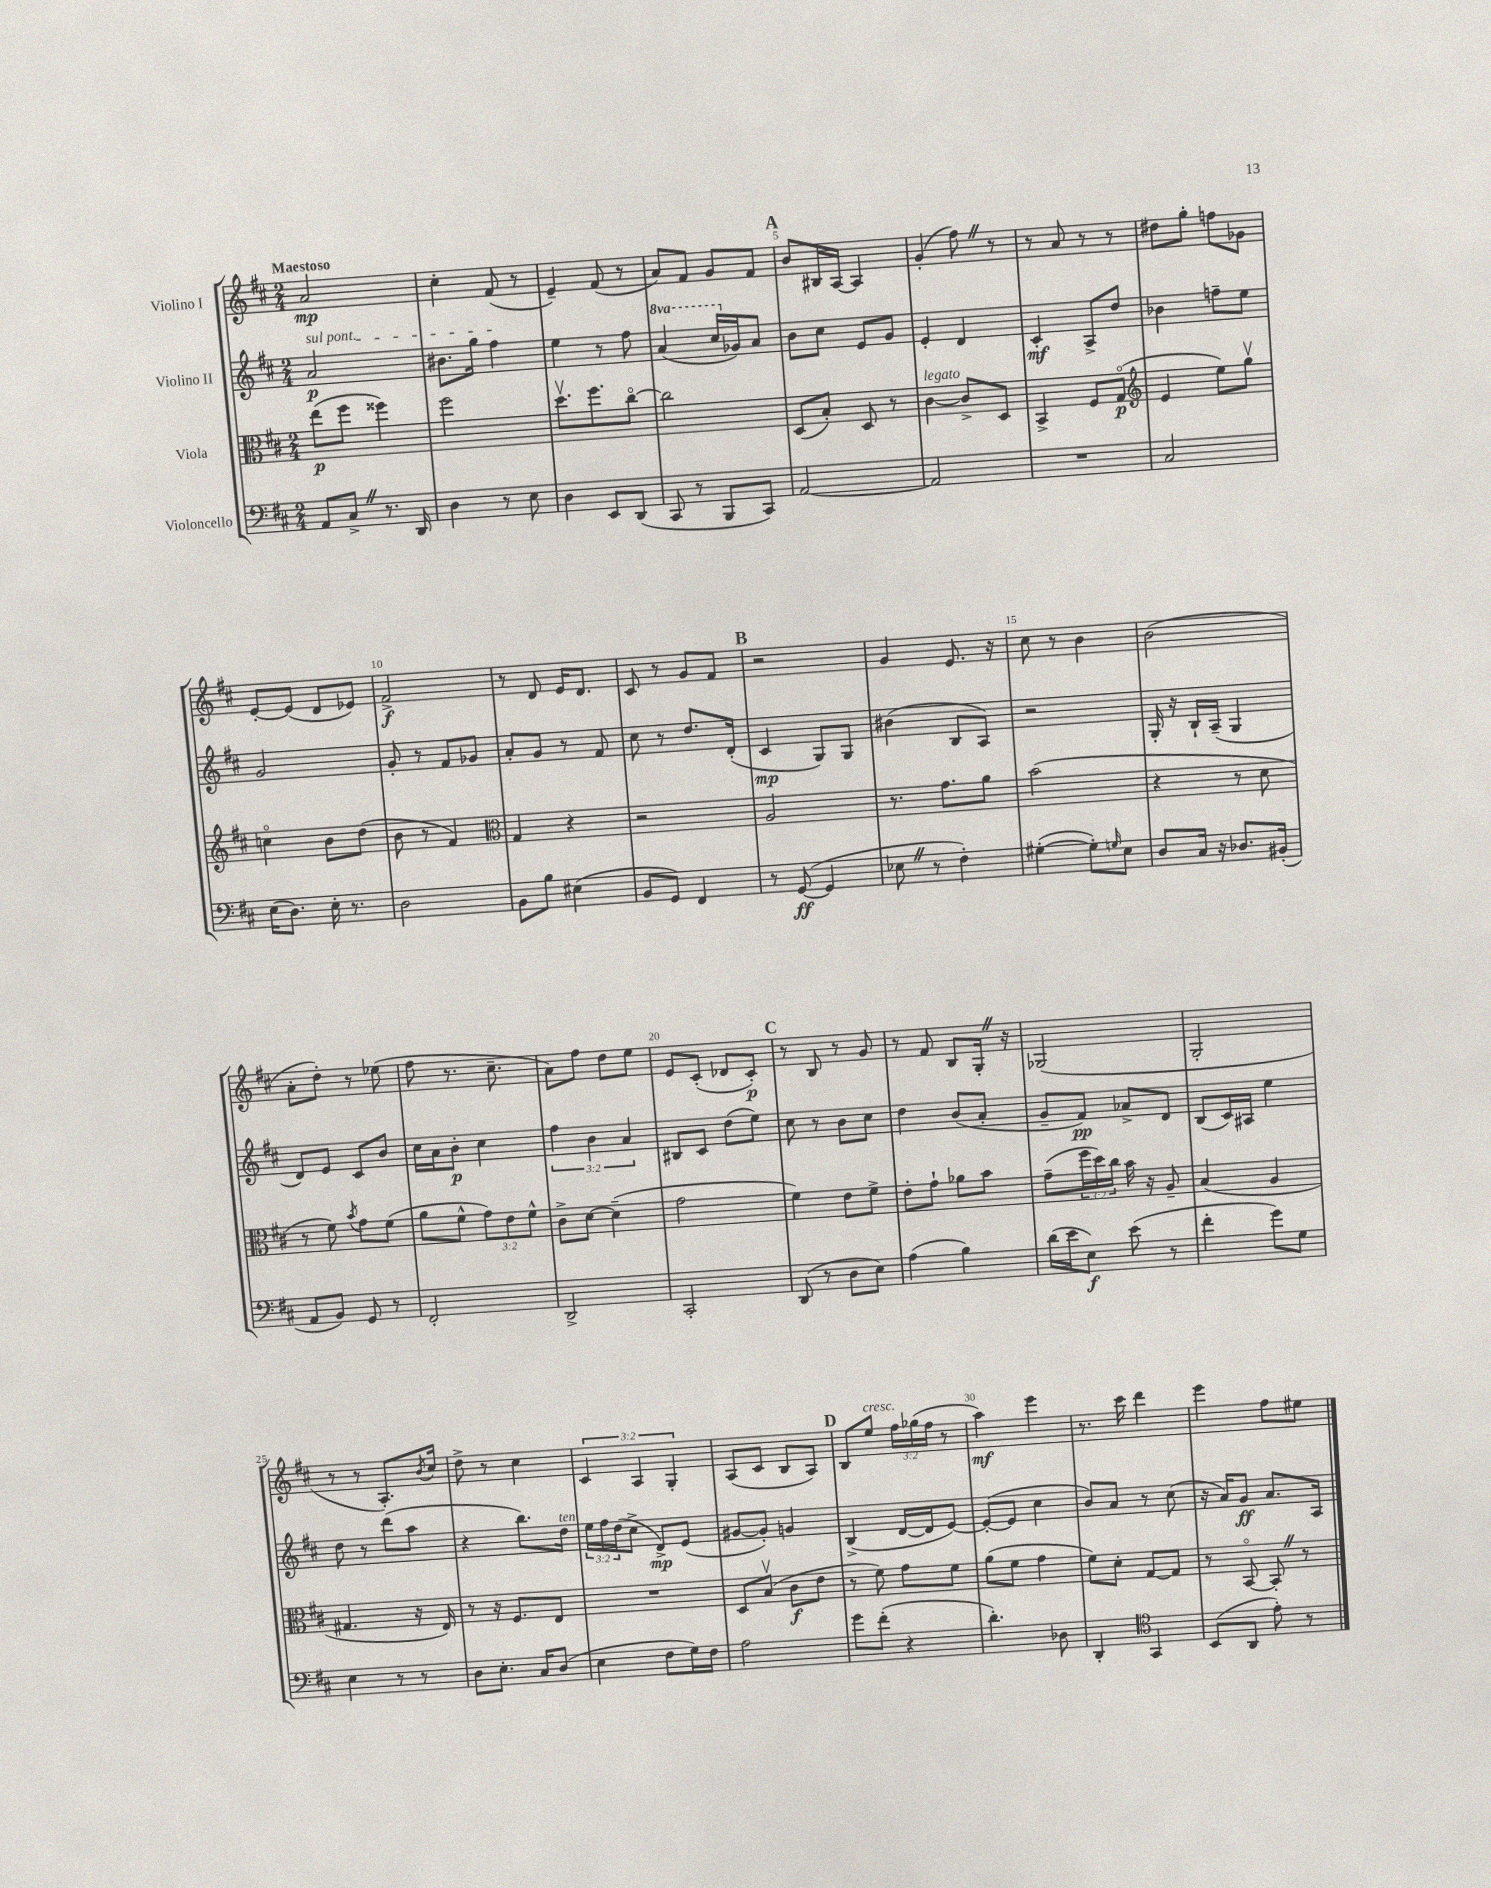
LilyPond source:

<<
\new StaffGroup <<
\new Staff = "s0" \with { instrumentName = "Violino I" } {
    \clef treble \key d \major \numericTimeSignature \time 2/4 \override Staff.TupletNumber.text = #tuplet-number::calc-fraction-text \tempo "Maestoso"
    a'2\mp |
    cis''4-. fis'8( r8 |
    e'4--) fis'8( r8 |
    a'8) fis'8 g'8 fis'8 |
    \mark \markup { \bold "A" } b'8 bis16 a16~ a4 |
    g'4-.( fis''8) \once \override BreathingSign.text = \markup { \musicglyph "scripts.caesura.straight" } \breathe r8 |
    r8 a'8 r8 r8 |
    dis''8 g''8-. f''8 ges'8 |
    e'8~-. e'8( d'8 ees'8) |
    fis'2->\f |
    r8 d'8 e'16 d'8. |
    cis'8 r8 g'8 fis'8 |
    \mark \markup { \bold "B" } r2 |
    g'4 e'8. r16 |
    cis''8 r8 b'4 |
    b'2( |
    a'8-. d''8-.) r8 ees''8( |
    fis''8 r8. cis''8.-- |
    a'8) fis''8 d''8 e''8 |
    e'8 cis'8-.( des'8 cis'8-.\p) |
    \mark \markup { \bold "C" } r8 b8 r8 g'8 |
    r8 fis'8 b8 g16-. \once \override BreathingSign.text = \markup { \musicglyph "scripts.caesura.straight" } \breathe r16 |
    ges2( |
    g2-. |
    r8 r8 a8.-.) \acciaccatura { b'8 } cis''16 |
    d''8-> r8 cis''4 |
    \tuplet 3/2 { cis'4 a4 g4-. } |
    a8( cis'8 b8 a8) |
    \mark \markup { \bold "D" } b8 e''8^\markup { \italic "cresc." } \tuplet 3/2 { fis''16 ges''16( fis''16 } r8 |
    a''4\mf) e'''4 |
    r8. cis'''16 d'''4 |
    e'''4 fis''8 eis''8 \bar "|." |
}
\new Staff = "s1" \with { instrumentName = "Violino II" } {
    \clef treble \key d \major \numericTimeSignature \time 2/4 \override Staff.TupletNumber.text = #tuplet-number::calc-fraction-text \set Staff.ottavationMarkups = #ottavation-simple-ordinals
    \once \override TextSpanner.bound-details.left.text = \markup { \italic "sul pont." } a'2\p\startTextSpan |
    bis'8. g''16 fis''4\stopTextSpan |
    e''4 r8 fis''8 |
    \ottava #1 a''4( cis'''16 \ottava #0 ges'16) a'8 |
    \mark \markup { \bold "A" } b'8 cis''8 e'8 g'8 |
    e'4-. d'4 |
    cis'4-.\mf a8-> d''8 |
    bes'4 f''8-- e''8 |
    g'2 |
    g'8-. r8 fis'8 ges'8 |
    a'8-. g'8 r8 fis'8 |
    cis''8 r8 d''8. d'16-.( |
    \mark \markup { \bold "B" } cis'4\mp g8) g8 |
    bis'4( b8 a8) |
    r2 |
    g16-. r16 b16-! a16--( g4 |
    d'8) e'8 cis'8 b'8 |
    cis''16 a'16 b'8-.\p cis''4 |
    \tuplet 3/2 { fis''4 b'4 a'4 } |
    bis8 cis'8 d''8( e''8) |
    \mark \markup { \bold "C" } cis''8 r8 b'8 cis''8 |
    d''4 b'8( a'8-. |
    g'8-- fis'8\pp) aes'8-> d'8 |
    b8( cis'16) ais16 e''4 |
    d''8 r8 d'''8( a''8 |
    r4 b''8.) d''16^\markup { \italic "ten." } |
    \tuplet 3/2 { e''16 fis''16 d''16( } cis''8-> d'8->\mp) e'8( |
    gis'8~ gis'8-.) g'4 |
    \mark \markup { \bold "D" } b4->( d'16~ d'16 e'8~) |
    e'8~-.( e'8 cis''4 |
    b'8) a'8 r8 cis''8( |
    r16 a'16) g'8\ff a'8. a16 \bar "|." |
}
\new Staff = "s2" \with { instrumentName = "Viola" } {
    \clef alto \key d \major \numericTimeSignature \time 2/4 \override Staff.TupletNumber.text = #tuplet-number::calc-fraction-text
    e''8\p( fis''8 fisis''4) |
    fis''2 |
    d''8.\upbow fis''8. cis''8~\flageolet |
    cis''2 |
    \mark \markup { \bold "A" } d8( b8-.) d8 r8 |
    cis'4~^\markup { \italic "legato" } cis'8-> d8 |
    b,4-> fis8 g8\flageolet\p( |
    \clef treble e'4 e''8) g''8\upbow |
    c''4\flageolet b'8 d''8( |
    b'8 r8 fis'4) |
    \clef alto g4 r4 |
    r2 |
    \mark \markup { \bold "B" } a2 |
    r8. g'8. a'8 |
    b'2( |
    r4 r8 d'8 |
    r8 fis'8) \acciaccatura { b'8 } g'8 fis'8( |
    a'8 fis'8-^ \tuplet 3/2 { g'8) e'8 fis'8-^ } |
    cis'8-> d'8~ d'4--( |
    g'2 |
    \mark \markup { \bold "C" } fis'4) e'8 fis'8-> |
    e'8-. g'8-! aes'8 b'8 |
    g'8--( \tuplet 3/2 { fis''16 d''16) cis''16 } b'16 r16 a8-- |
    b4( a4 |
    gis4. r16 e16) |
    r8 r16 fis8. e8 |
    R2 |
    d8 b8\upbow( cis'8\f e'8 |
    \mark \markup { \bold "D" } r8 fis'8) g'8 fis'8 |
    a'8( fis'8 g'4 |
    fis'8) d'8-. g8~ g8 |
    r8 b,8~\flageolet b,8-. \once \override BreathingSign.text = \markup { \musicglyph "scripts.caesura.straight" } \breathe r8 \bar "|." |
}
\new Staff = "s3" \with { instrumentName = "Violoncello" } {
    \clef bass \key d \major \numericTimeSignature \time 2/4
    a,8 cis8-> \once \override BreathingSign.text = \markup { \musicglyph "scripts.caesura.straight" } \breathe r8. d,16 |
    d4 r8 e8 |
    d4 e,8 d,8( |
    cis,8 r8 b,,8 cis,8) |
    \mark \markup { \bold "A" } a,2~ |
    a,2 |
    R2 |
    cis2 |
    e16( d8.) e16-. r8. |
    d2 |
    b,8 b8 eis4( |
    b,8 g,8) fis,4 |
    \mark \markup { \bold "B" } r8 g,8~\ff( g,4 |
    ees8 \once \override BreathingSign.text = \markup { \musicglyph "scripts.caesura.straight" } \breathe r8 fis4-.) |
    gis4~-.( gis8-.) \grace { g16 } e8 |
    d8 cis16 r16 des8. bis,16-.( |
    a,8 b,8) g,8 r8 |
    fis,2-. |
    d,2-> |
    cis,2-. |
    \mark \markup { \bold "C" } d,8( r8 d8 e8) |
    a4( b4) |
    d'16( e'16 e8\f) e'8( r8 |
    fis'4-. g'8) g8 |
    e4 r8 r8 |
    d8 e8.-. cis16 d8( |
    e4 fis8 g16) fis16 |
    a2 |
    \mark \markup { \bold "D" } g'8 fis'8-.( r4 |
    d'4.-.) des8 |
    d,4-. \clef tenor g,4 |
    b,8( a,8 e'8-.) r8 \bar "|." |
}
>>
>>
\layout { \context { \Score \override BarNumber.break-visibility = ##(#f #t #t) barNumberVisibility = #(every-nth-bar-number-visible 5) } }
